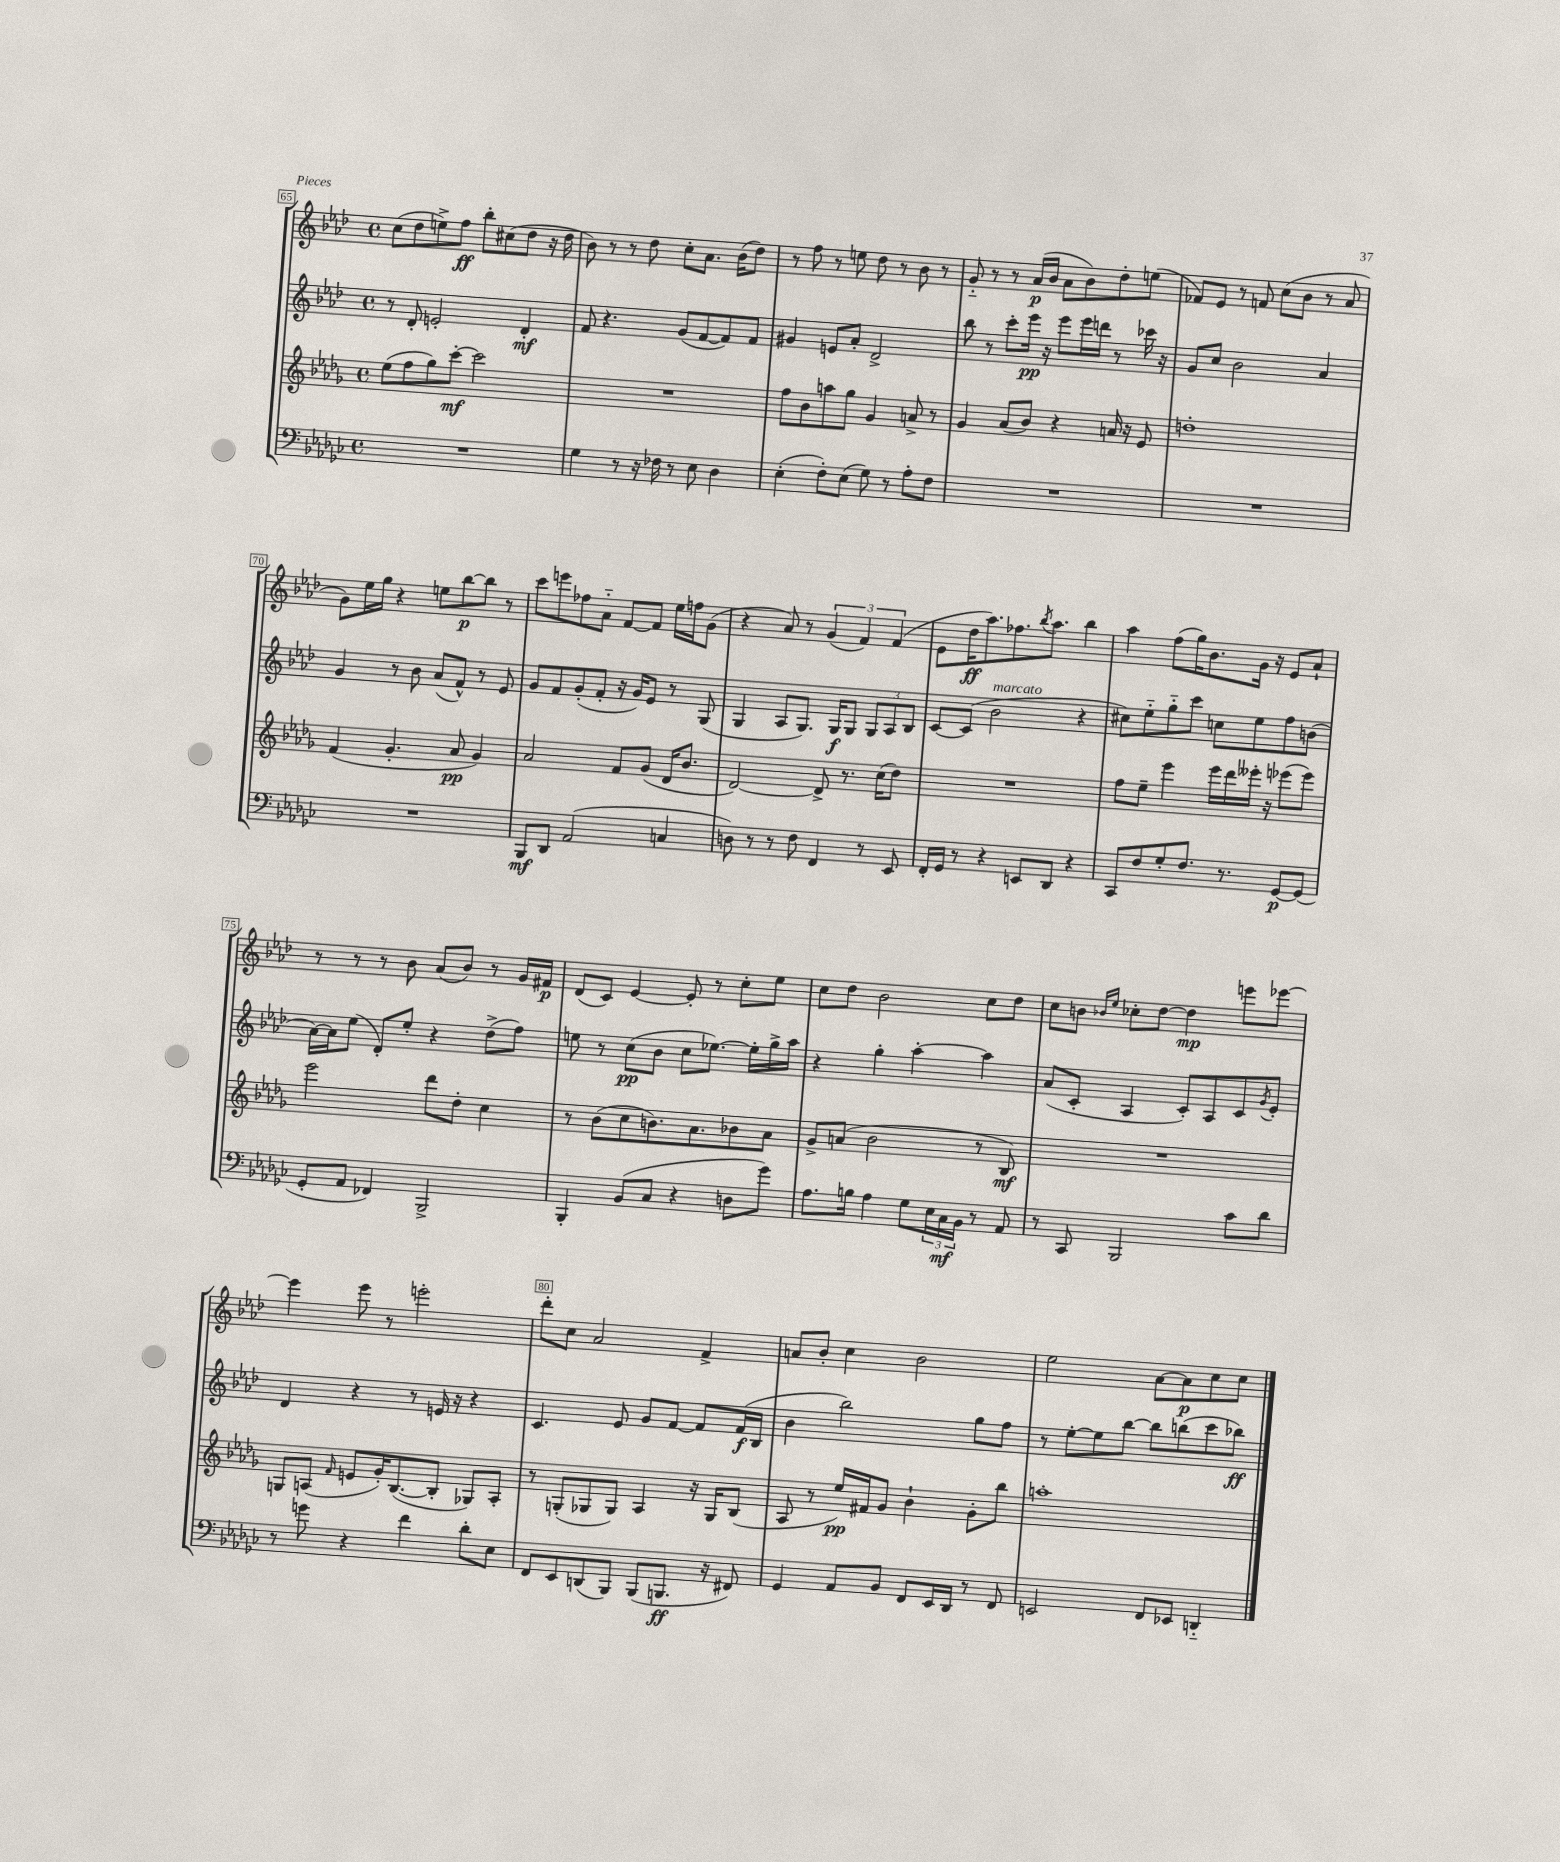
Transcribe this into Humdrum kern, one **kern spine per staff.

**kern	**kern	**kern	**kern
*staff4	*staff3	*staff2	*staff1
*clefF4	*clefG2	*clefG2	*clefG2
*k[b-e-a-d-g-c-]	*k[b-e-a-d-g-]	*k[b-e-a-d-]	*k[b-e-a-d-]
*M4/4	*M4/4	*M4/4	*M4/4
*met(c)	*met(c)	*met(c)	*met(c)
1r	(8ee-\L	8r	(8cc\L
.	8ff\	8d-'/	8dd-\
.	8gg-\)	2e'/	8ee^\)
.	[8ccc'\J	.	8ff\J
.	2ccc\]	.	8bb-'\L
.	.	.	(8cc#\
.	.	4d-'/	8dd-\J
.	.	.	16r
.	.	.	16dd-\
=	=	=	=
4G-\	1r	8f/	8b-\)
.	.	4.r	8r
8r	.	.	8r
16r	.	.	8dd-\
16F-\	.	.	.
8r	.	(8g/L	8cc'\L
8E-\	.	[8f/	8.a-\J
4D-\	.	8f/])	.
.	.	.	(16b-\LK
.	.	8f/J	8dd-\J)
=	=	=	=
(4E-'\	8ff\L	4g#/	8r
.	8b-\	.	8ff\
8F'\L)	8aa\	8e/L	8r
(8E-\J	8gg-\J	8a-'/J	8ee\
8G-\)	4g-/	2d-^/	8dd-\
8r	.	.	8r
8A-'\L	8a^/	.	8b-\
8F\J	8r	.	8r
=	=	=	=
1r	4g-/	8bb-\	8g'~/
.	.	8r	8r
.	(8a-/L	8ccc'\L	8r
.	8b-/J)	16eee-\Jk	(16a-/LL
.	.	16r	16b-/JJ
.	4r	8eee-\L	8a-\L
.	.	16eee-\L	8b-\)
.	.	16ddd\JJ	.
.	16a/	8r	8dd-'\
.	16r	.	.
.	8e-/	16ccc-\	(8ee\J
.	.	16r	.
=	=	=	=
1r	1dd'	8g/L	8f-/L)
.	.	8cc/J	8e-/J
.	.	2b-\	8r
.	.	.	8f/
.	.	.	(8cc\L
.	.	.	8b-\J
.	.	4a-/	8r
.	.	.	8a-/
=	=	=	=
1r	(4f/	4g/	8g\L)
.	.	.	16ee-\L
.	.	.	16gg\JJ
.	4.g-'/	8r	4r
.	.	8b-\	.
.	.	(8a-/L	8ee\L
.	8a-/	8f^^/J)	[8bb-\
.	4g-/)	8r	8bb-\]J
.	.	8e-/	8r
=	=	=	=
8BBB-/L	2a-/	8g/L	8ccc\L
8DD-/J	.	8f/	8eee\
(2AA-/	.	(8g'/	8ff-\
.	.	8f'/J	8a-'~\J
.	8f/L	16r	[8f/L
.	.	16g/LK)	.
.	(8g-/J	8e-/J	8f/]J
4C/	16d-/LK	8r	16ee-\LL
.	8.b-/J	.	16ff\J
.	.	(8G/	(8g\J
=	=	=	=
8D\)	[2d-/)	4G/	4r
8r	.	.	.
8r	.	8A-/L	8a-/)
8F\	.	8.G/J)	8r
4FF/	8d-^/]	.	(6g/
.	.	16G/LK	.
.	8.r	8G/J	.
.	.	.	6f/)
8r	.	12G/L	.
.	(16cc\LK	.	.
.	.	12A-/	(6f/
8EE-/	8dd-\J)	.	.
.	.	12B-/J	.
=	=	=	=
16FF'/LL	1r	[8c/L	8e-\L
16GG-/JJ	.	.	.
8r	.	(8c/]J	16dd-\K
.	.	.	8.aa-\)
4r	.	2b-\	.
.	.	.	8.ff-\
8EE/L	.	.	.
.	.	.	8qbb-/
.	.	.	8.aa-\J
8DD-/J	.	.	.
4r	.	4r	4bb-\
=	=	=	=
8CC-/L	8ff\L	8cc#\L)	4aa-\
8F/	8ee-~\J	8ee-'~\	.
8G-'/	4eee-\	8gg'~\	(8ff\L
8.F/J	.	8ccc\J	16gg\K)
.	.	.	8.b-\
.	16eee-\LL	8cc\L	.
8.r	16ddd-\	.	.
.	16eee--'\JJ	8ee-\	16g\Jk
.	16r	.	16r
[8GG-/L	(8eee-\L	8ff\	8e-/L
(8GG-/]J	8eee-\J)	(8b\J	8a-`/J
=	=	=	=
8GG-'/L	2eee-\	[16a-\LL)	8r
.	.	16a-\]J	.
8AA-/J	.	(8ee-\J	8r
4FF-/)	.	8d-'/L)	8r
.	.	8ee-'/J	8b-\
2BBB-^/	8ddd-\L	4r	(8a-/L
.	8dd-'\J	.	8b-/J)
.	4cc\	(8dd-^\L	8r
.	.	8ff\J)	16g/LL
.	.	.	16f#/JJ
=	=	=	=
4BBB-'/	8r	8ee\	(8d-/L
.	(8b-\L	8r	8c/J)
(8BB-/L	8cc\	(8cc\L	[4e-/
8C-/J	8.b\)	8b-\J	.
4r	.	8cc\L	8e-'/]
.	8.a-\	.	.
.	.	[8.ee-\J)	8r
8D\L	8b-\	.	8cc'\L
.	.	16ee-'\]LL	.
8g-\J)	8a-\J	16gg^\	8ee-\J
.	.	16aa-\JJ	.
=	=	=	=
8.A-\L	8g-^/L	4r	8cc\L
.	(8a/J	.	8dd-\J
16B\Jk	.	.	.
4A-\	2b-\	4gg'\	2b-\
8G-\L	.	[4aa-'\	.
24E-\L	.	.	.
24C-\	.	.	.
24BB-\JJ	.	.	.
8r	8r	4aa-\]	8cc\L
8AA-/	8B-/)	.	8dd-\J
=	=	=	=
8r	1r	(8a-/L	8cc\L
8CC-/	.	8c'/J	8b\J
.	.	.	16qqb-/LL
.	.	.	16qqee-/JJ
2BBB-/	.	4A-/	8cc-'\L
.	.	.	[8dd-\J
.	.	8c'/L)	4dd-\]
.	.	8A-/	.
8c-\L	.	8c/	8eee\L
.	.	8qg/	.
8d-\J	.	8e-'/J	[8eee-\J
=	=	=	=
8r	8G/L	4d-/	4eee-\]
8g\	(8A/J	.	.
.	16qqf/	.	.
4r	8e/L	4r	8eee-\
.	16g-'/K)	.	8r
.	([8.B-/	.	.
4f\	.	8r	2eee'\
.	8B-'/]J	16e/	.
.	.	16r	.
8d-'\L	8G-/L)	4r	.
8E-\J	8A'/J	.	.
=	=	=	=
8FF/L	8r	4.c/	8ddd-'\L
8EE-/	(8G'/L	.	8cc\J
(8DD/	8G-/	.	2a-/
8BBB-/J)	8G-/J)	8e-/	.
(8BBB-/L	4A-/	8g/L	.
8.BBB/J	.	[8f/J	.
.	16r	8f/]L	4f^/
16r	16G-/LK	.	.
8FF#/)	(8B-/J	(16f/L	.
.	.	16B-/JJ	.
=	=	=	=
4GG-/	8A-/	4b-\	8a/L
.	8r	.	8b-'/J
8AA-/L	16ee-/LL)	2bb-\)	4cc\
.	16f#/J	.	.
8BB-/J	8g-/J	.	.
8FF/L	4b-`\	.	2b-\
16EE-/L	.	.	.
16DD-/JJ	.	.	.
8r	8g-'\L	8gg\L	.
8FF/	8bb-\J	8ff\J	.
=	=	=	=
2EE/	1aa'	8r	2ee-\
.	.	[8ee-'\L	.
.	.	8ee-\]	.
.	.	[8bb-\J	.
8FF/L	.	8bb-\]L	[8a-\L
8EE-/J	.	(8bb\	8a-\]
4DD'~/	.	8ccc\	8cc\
.	.	8bb-\J)	8cc\J
==	==	==	==
*-	*-	*-	*-
